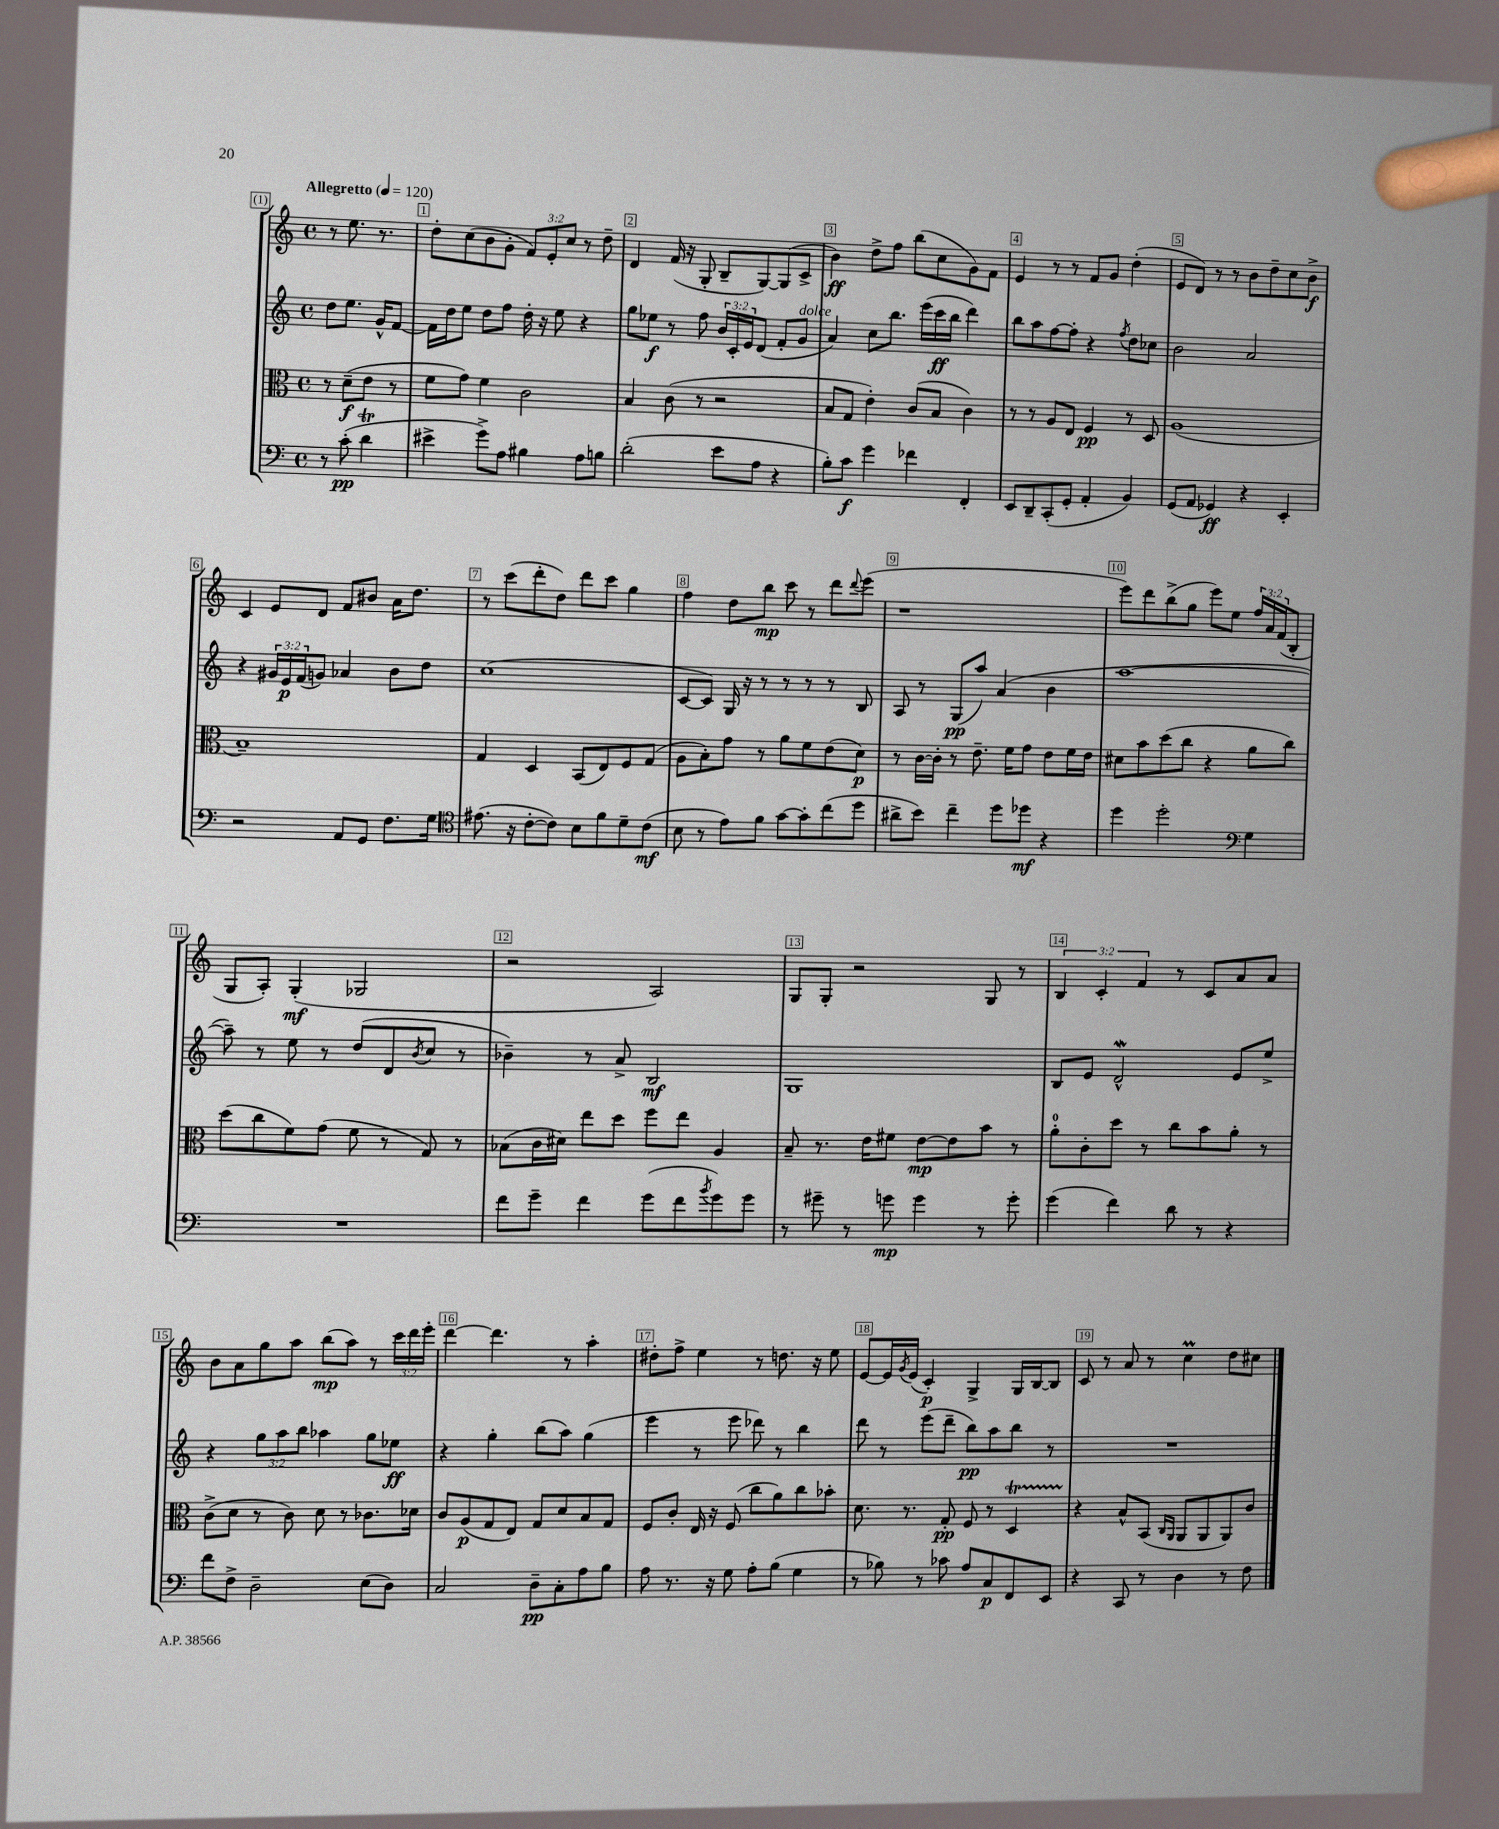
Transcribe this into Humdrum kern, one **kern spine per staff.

**kern	**dynam	**kern	**dynam	**kern	**dynam	**kern	**dynam
*part4	*part4	*part3	*part3	*part2	*part2	*part1	*part1
*staff4	*staff4	*staff3	*staff3	*staff2	*staff2	*staff1	*staff1
*clefF4	*	*clefC3	*	*clefG2	*	*clefG2	*
*k[]	*	*k[]	*	*k[]	*	*k[]	*
*M4/4	*	*M4/4	*	*M4/4	*	*M4/4	*
*met(c)	*	*met(c)	*	*met(c)	*	*met(c)	*
*MM120	*	*MM120	*	*MM120	*	*MM120	*
=	=	=	=	=	=	=	=
!	!	!	!	!	!	!LO:TX:a:B:t=Allegretto	!
8r	.	8r	.	8dd\L	.	8r	.
(8c'\	pp	(8d~\L	f	8.ee\J	.	8.ee\	.
4dT\	.	8e\J	.	.	.	.	.
.	.	.	.	16g^^/KL	.	8.r	.
.	.	8r	.	[8f/J	.	.	.
=1	=1	=1	=1	=1	=1	=1	=1
4e#X^\	.	8f\L	.	16f\LL]	.	8dd'\L	.
.	.	.	.	16dd\J	.	.	.
.	.	8g\J)	.	8ee\J	.	(8cc\	.
8g^\L)	.	4f\	.	8dd\L	.	8b\	.
8A\J	.	.	.	8ff\J	.	8g'\J	.
4B#X\	.	2c\	.	16dd'\	.	12f/L)	.
.	.	.	.	16r	.	.	.
.	.	.	.	.	.	12e'/	.
.	.	.	.	8ee\	.	.	.
.	.	.	.	.	.	12cc/J	.
8A\L	.	.	.	4r	.	8r	.
8Bn\J	.	.	.	.	.	8dd~\	.
=2	=2	=2	=2	=2	=2	=2	=2
(2d'\	.	4B/	.	8gg\L	.	4d/	.
.	.	.	.	8ee-X\J	f	.	.
.	.	(8c\	.	8r	.	(16f/	.
.	.	.	.	.	.	16r	.
.	.	8r	.	8ff\	.	8G'/	.
8e\L	.	2r	.	24b/LL	.	8B~/L	.
.	.	.	.	24c'/	.	.	.
.	.	.	.	24e/J	.	.	.
8A\J	.	.	.	(8d/J	.	[8G/)	.
4r	.	.	.	8f'/L	.	(8G/]	.
!	!	!	!	!LO:TX:a:i:t=dolce	!	!	!
.	.	.	.	8g/J	.	8c^/J	.
=3	=3	=3	=3	=3	=3	=3	=3
8B'\L)	.	8B/L	.	4a/)	.	4b\)	ff
8c\J	f	8G/J	.	.	.	.	.
4g\	.	4e'\)	.	8cc\L	.	8dd^\L	.
.	.	.	.	8.bb\J	.	8ff\J	.
4f-X\	.	(8c/L	.	.	.	(8bb\L	.
.	.	.	.	(16eee\LL	.	.	.
.	.	8B/J	.	16ccc\	ff	8cc\	.
.	.	.	.	16bb\JJ	.	.	.
4FF'/	.	4c\)	.	4ddd\)	.	8g\)	.
.	.	.	.	.	.	8f\J	.
=4	=4	=4	=4	=4	=4	=4	=4
8EE/L	.	8r	.	8bb\L	.	4e/	.
8DD~/	.	8r	.	8aa\	.	.	.
(8CC'/	.	8A/L	.	[8ff\	.	8r	.
8GG'/J	.	8E/J	.	8ff'\J]	.	8r	.
4AA'/	.	4F/	pp	4r	.	8f/L	.
.	.	.	.	.	.	8g/J	.
.	.	.	.	8qff/	.	.	.
4BB/)	.	8r	.	8dd\L	.	(4dd'\	.
.	.	8D/	.	8cc-X\J	.	.	.
=5	=5	=5	=5	=5	=5	=5	=5
(8GG/L	.	(1A	.	2b\	.	8e/L	.
8AA/J	.	.	.	.	.	8d/J)	.
4GG-X/)	ff	.	.	.	.	8r	.
.	.	.	.	.	.	8r	.
4r	.	.	.	2a/	.	8b\L	.
.	.	.	.	.	.	8dd~\	.
4EE'/	.	.	.	.	.	8cc\	.
.	.	.	.	.	.	8b^\J	f
!!LO:LB:g=z
=6	=6	=6	=6	=6	=6	=6	=6
2r	.	1B~)	.	4r	.	4c/	.
.	.	.	.	24g#X/LL	.	8e/L	.
.	.	.	.	24e/	p	.	.
.	.	.	.	(24f/J	.	.	.
.	.	.	.	8gn/J)	.	8d/J	.
8AA/L	.	.	.	4a-X/	.	8f/L	.
8GG/J	.	.	.	.	.	8b#X/J	.
8.F\L	.	.	.	8b\L	.	16a\KL	.
.	.	.	.	.	.	8.dd\J	.
.	.	.	.	8dd\J	.	.	.
16G\Jk	.	.	.	.	.	.	.
=7	=7	=7	=7	=7	=7	=7	=7
*clefC4	*	*	*	*	*	*	*
(8.e#X\	.	4G/	.	(1cc	.	8r	.
.	.	.	.	.	.	(8ccc\L	.
16r	.	.	.	.	.	.	.
[8c'\L	.	4D/	.	.	.	8ddd'\	.
8c\J])	.	.	.	.	.	8dd\J)	.
8B\L	.	(8BB/L	.	.	.	8ddd\L	.
8f\	.	8E/)	.	.	.	8ccc\J	.
8d~\	.	8F/	.	.	.	4gg\	.
(8c\J	mf	(8G/J	.	.	.	.	.
=8	=8	=8	=8	=8	=8	=8	=8
8B\	.	8A\L	.	[8c/L	.	4ff\	.
8r	.	8B'\)	.	8c/J])	.	.	.
8e\L)	.	8g\J	.	16G/	.	8dd\L	.
.	.	.	.	16r	.	.	.
8f\J	.	8r	.	8r	.	8bb\J	mp
[8g\L	.	8a\L	.	8r	.	8ccc\	.
8g'\]	.	8f\	.	8r	.	8r	.
(8cc\	.	(8e\	.	8r	.	8ddd\L	.
.	.	.	.	.	.	8qqddd/	.
8dd\J	.	8d\J)	p	8B/	.	(8eee\J	.
=9	=9	=9	=9	=9	=9	=9	=9
8a#X^\L	.	8r	.	8A/	.	1r	.
8b\J)	.	[16c\LL	.	8r	.	.	.
.	.	16c'\JJ]	.	.	.	.	.
4cc~\	.	8r	.	(8G/L	pp	.	.
.	.	8.e~\	.	8aa/J)	.	.	.
8dd\L	.	.	.	(4a/	.	.	.
.	.	16f\KL	.	.	.	.	.
8dd-X\J	mf	8g\J	.	.	.	.	.
4r	.	8e\L	.	4b\	.	.	.
.	.	16f\L	.	.	.	.	.
.	.	16e\JJ	.	.	.	.	.
=10	=10	=10	=10	=10	=10	=10	=10
4dd\	.	8d#X\L	.	[1aa	.	8eee\L)	.
.	.	8b\	.	.	.	8ddd\	.
2dd'\	.	(8dd\	.	.	.	(8bb^\	.
.	.	8cc\J	.	.	.	8gg\J	.
.	.	4r	.	.	.	8eee\L)	.
.	.	.	.	.	.	8ee\J	.
*clefF4	*	*	*	*	*	*	*
4G\	.	8a\L	.	.	.	24ff/LL	.
.	.	.	.	.	.	24a/	.
.	.	.	.	.	.	(24f/J	.
.	.	8cc\J)	.	.	.	8B'/J	.
!!LO:LB:g=z
=11	=11	=11	=11	=11	=11	=11	=11
1r	.	(8dd\L	.	8aa~\])	.	8G/L	.
.	.	8cc\	.	8r	.	8A'/J)	.
.	.	8f\)	.	8ee\	.	(4G'/	mf
.	.	(8g\J	.	8r	.	.	.
.	.	8f\	.	(8dd/L	.	2G-X/	.
.	.	8r	.	8d/	.	.	.
.	.	.	.	8qb/	.	.	.
.	.	8G/)	.	8cc/J	.	.	.
.	.	8r	.	8r	.	.	.
=12	=12	=12	=12	=12	=12	=12	=12
8f\L	.	(8B-X\L	.	4b-X~\)	.	2r	.
8g~\J	.	16c\L	.	.	.	.	.
.	.	16d#X\JJ)	.	.	.	.	.
4f\	.	8ee\L	.	8r	.	.	.
.	.	8dd\J	.	8a^/	.	.	.
(8g\L	.	8ff\L	.	2B/	mf	2A/)	.
8f\	.	8ee\J	.	.	.	.	.
8qb/	.	.	.	.	.	.	.
8g\)	.	4A/	.	.	.	.	.
8g\J	.	.	.	.	.	.	.
=13	=13	=13	=13	=13	=13	=13	=13
8r	.	8B~/	.	1G	.	8G/L	.
8g#X~\	.	8.r	.	.	.	8G'/J	.
8r	.	.	.	.	.	2r	.
.	.	16e\KL	.	.	.	.	.
8gn\	mp	8f#X\J	.	.	.	.	.
4g\	.	[8e\L	mp	.	.	.	.
.	.	8e\]	.	.	.	.	.
8r	.	8b\J	.	.	.	8G/	.
8g'\	.	8r	.	.	.	8r	.
=14	=14	=14	=14	=14	=14	=14	=14
(4g\	.	8a'\L	.	8B/L	.	6B/	.
.	.	8c'\	.	8e/J	.	.	.
.	.	.	.	.	.	6c'/	.
4f\)	.	8dd\J	.	2dW^^/	.	.	.
.	.	.	.	.	.	6f/	.
.	.	8r	.	.	.	.	.
8d\	.	8cc\L	.	.	.	8r	.
8r	.	8b\	.	.	.	8c/L	.
4r	.	8a'\J	.	8e/L	.	8a/	.
.	.	8r	.	8ee^/J	.	8a/J	.
!!LO:LB:g=z
=15	=15	=15	=15	=15	=15	=15	=15
8f\L	.	(8c^\L	.	4r	.	8b\L	.
8F^\J	.	8d\J	.	.	.	8a\	.
2D~\	.	8r	.	12gg\L	.	8gg\	.
.	.	.	.	12aa\	.	.	.
.	.	8c\)	.	.	.	8aa\J	.
.	.	.	.	12bb\J	.	.	.
.	.	8d\	.	4aa-X\	.	(8bb\L	mp
.	.	8r	.	.	.	8aa\J)	.
(8E\L	.	8.c-X\L	.	8gg\L	.	8r	.
8D\J)	.	.	.	8ee-X\J	ff	24ccc\LL	.
.	.	.	.	.	.	24ddd\	.
.	.	16d-X\Jk	.	.	.	.	.
.	.	.	.	.	.	24eee'\JJ	.
=16	=16	=16	=16	=16	=16	=16	=16
2C/	.	8c/L	.	4r	.	[4ddd\	.
.	.	(8A/	p	.	.	.	.
.	.	8G/	.	4gg'\	.	4.ddd\]	.
.	.	8E/J)	.	.	.	.	.
8D~\L	pp	8G/L	.	(8bb\L	.	.	.
8C'\	.	8d/	.	8aa\J)	.	8r	.
8A\	.	8B/	.	(4gg\	.	4aa'\	.
8B\J	.	8G/J	.	.	.	.	.
=17	=17	=17	=17	=17	=17	=17	=17
8A\	.	8F/L	.	4eee\	.	8dd#X'\L	.
8.r	.	8c'/J	.	.	.	8ff^\J	.
.	.	16E/	.	8r	.	4ee\	.
16r	.	16r	.	.	.	.	.
8G\	.	(8F/	.	8eee\	.	.	.
8A'\L	.	8cc\L	.	8ddd-X\)	.	8r	.
(8B\J	.	8a\)	.	8r	.	8.ddn\	.
4G\	.	8cc\	.	4bb\	.	.	.
.	.	.	.	.	.	16r	.
.	.	8b-X'\J	.	.	.	8ee\	.
=18	=18	=18	=18	=18	=18	=18	=18
8r	.	8.d\	.	8ddd\	.	[8e/L	.
8B-X\)	.	.	.	8r	.	16e/L]	.
.	.	.	.	.	.	8qg/	.
.	.	8.r	.	.	.	(16e/JJ	.
8r	.	.	.	(8eee\L	.	4c'/)	p
8c-X\	.	8G'/	pp	8ddd~\J	.	.	.
8A/L	.	8F/	.	8bb\L)	pp	4G^/	.
8C/	p	8r	.	8aa\	.	.	.
8FF/	.	4DT/	.	8bb\J	.	16G/LL	.
.	.	.	.	.	.	[16B/J	.
8EE/J	.	.	.	8r	.	8B/J]	.
=19	=19	=19	=19	=19	=19	=19	=19
4r	.	4r	.	1r	.	8c/	.
.	.	.	.	.	.	8r	.
8CC/	.	8B^^/L	.	.	.	8a/	.
8r	.	(8BB/J	.	.	.	8r	.
.	.	16qqC/LL	.	.	.	.	.
.	.	16qqAA/JJ	.	.	.	.	.
4D\	.	8AA/L	.	.	.	4ccM\	.
.	.	8AA/	.	.	.	.	.
8r	.	8AA/)	.	.	.	8dd\L	.
8F\	.	8c/J	.	.	.	8cc#X\J	.
==	==	==	==	==	==	==	==
*-	*-	*-	*-	*-	*-	*-	*-
